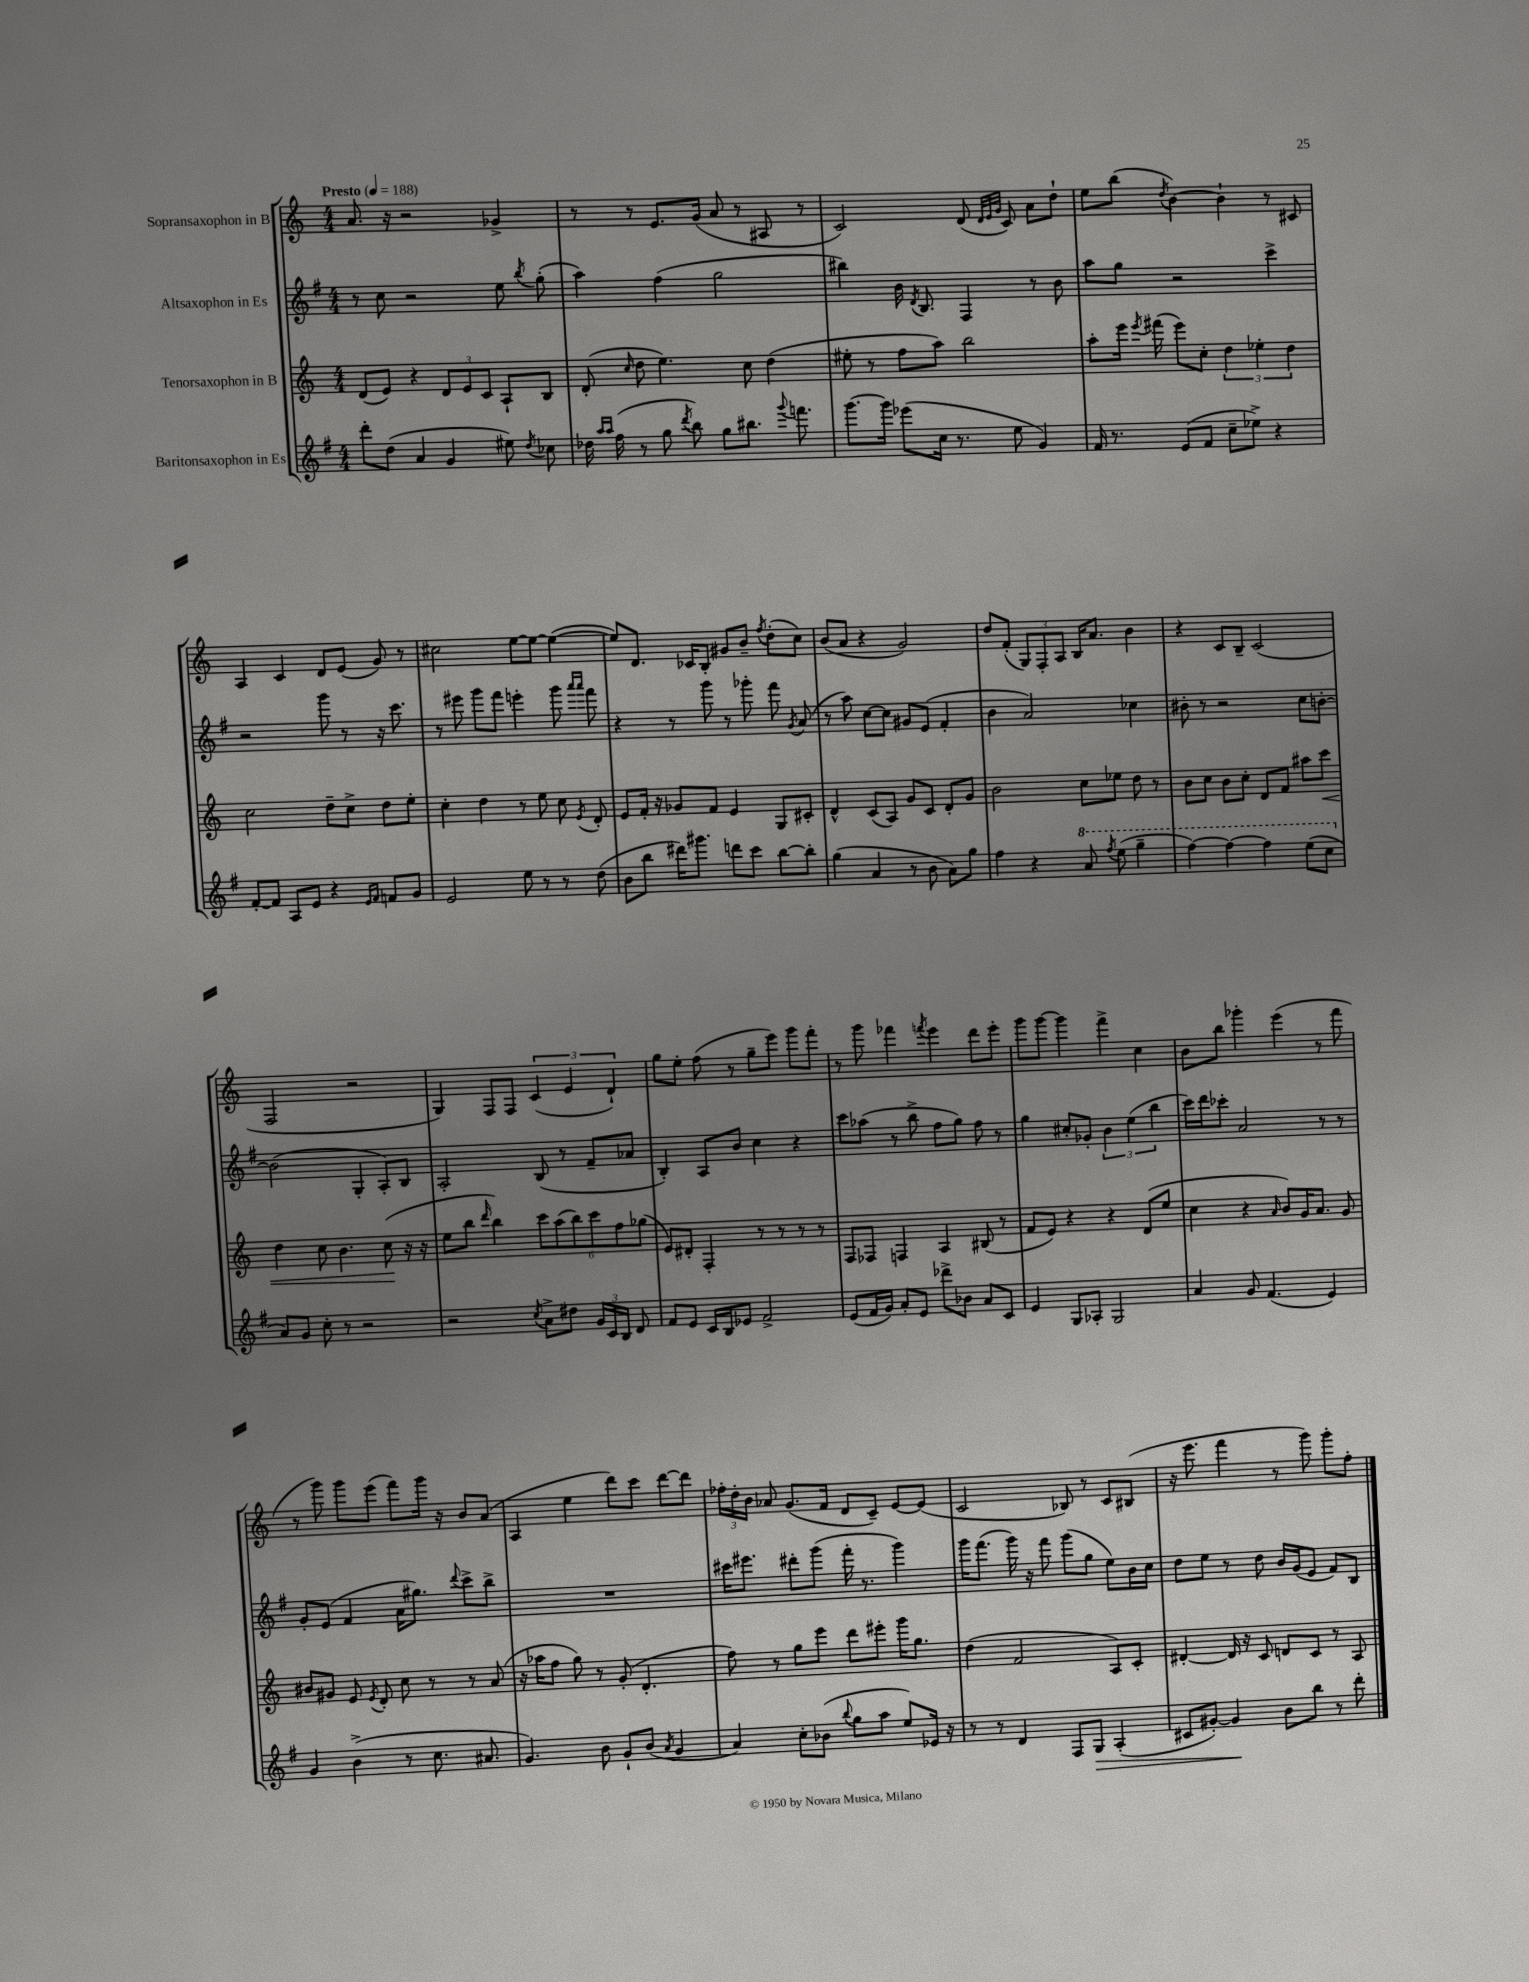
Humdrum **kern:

**kern	**dynam	**kern	**dynam	**kern	**kern
*part4	*part4	*part3	*part3	*part2	*part1
*staff4	*staff4	*staff3	*staff3	*staff2	*staff1
*I"Baritonsaxophon in Es	*	*I"Tenorsaxophon in B	*	*I"Altsaxophon in Es	*I"Sopransaxophon in B
*clefG2	*	*clefG2	*	*clefG2	*clefG2
*k[f#]	*	*k[]	*	*k[f#]	*k[]
*M4/4	*	*M4/4	*	*M4/4	*M4/4
*MM188	*	*MM188	*	*MM188	*MM188
=1	=1	=1	=1	=1	=1
!	!	!	!	!	!LO:TX:a:B:t=Presto
8ddd'\L	.	(8d/L	.	8r	8.a/
(8dd\J	.	8e/J)	.	8cc\	.
.	.	.	.	.	16r
4a/	.	4r	.	2r	2r
4g/	.	12d/L	.	.	.
.	.	12e/	.	.	.
.	.	12c/J	.	.	.
8ee#X\)	.	8A`/L	.	8ee\	4g-X^/
8qdd/	.	.	.	8qbb/	.
8cc-X\	.	8B/J	.	(8gg'\	.
=2	=2	=2	=2	=2	=2
16dd-X\	.	(8d'/	.	4aa\)	8r
16qqaa/LL	.	.	.	.	.
16qqaa/JJ	.	.	.	.	.
(16ff#\	.	.	.	.	.
.	.	16qqcc/	.	.	.
8r	.	8dd\	.	.	8r
8gg\	.	4.ee\)	.	(4ff#\	8.e/L
8qddd/	.	.	.	.	.
8bb\)	.	.	.	.	.
.	.	.	.	.	(16g/Jk
8gg\L	.	.	.	2gg\	8a/
8.bb#X\J	.	8cc\	.	.	8r
.	.	(4dd\	.	.	8A#X/
8qqggg/	.	.	.	.	.
8.fffn\	.	.	.	.	.
.	.	.	.	.	8r
=3	=3	=3	=3	=3	=3
[8.ggg\L	.	8ee#X'\	.	4bb#X\)	2c/)
.	.	8r	.	.	.
16ggg\Jk]	.	.	.	.	.
(8eee-X\L	.	8ff\L	.	16b\	.
.	.	.	.	8qd/	.
.	.	.	.	8.B/	.
16cc\Jk	.	8aa\J)	.	.	.
8.r	.	.	.	.	.
.	.	2bb\	.	4F#/	(8d/
.	.	.	.	.	32qqd/LLL
.	.	.	.	.	32qqe/
.	.	.	.	.	32qqg/JJJ
8ee\	.	.	.	.	8c/)
4g/)	.	.	.	8r	8a\L
.	.	.	.	8b\	8dd`\J
=4	=4	=4	=4	=4	=4
16f#/	.	8aa'\L	.	8aa\L	8ee\L
8.r	.	.	.	.	.
.	.	16eee\Jk	.	8gg\J	(8bb\J
.	.	8qeee/	.	.	.
.	.	(16fff#X\	.	.	.
.	.	.	.	.	8qdd/
(8e/L	.	8eee\L)	.	2r	[4b\)
8f#/J	.	8cc'\J	.	.	.
8cc~\L	.	6dd\	.	.	4b`\]
8ee-X^\J)	.	.	.	.	.
.	.	6ee-X'\	.	.	.
4r	.	.	.	4ccc^\	8r
.	.	6dd\	.	.	.
.	.	.	.	.	8c#X/
!!LO:LB:g=z
=5	=5	=5	=5	=5	=5
[8f#'/L	.	2cc\	.	2r	4A/
8f#/J]	.	.	.	.	.
8A/L	.	.	.	.	4c/
8e/J	.	.	.	.	.
4r	.	8dd~\L	.	8ggg\	8d/L
.	.	8cc^\J	.	8r	(8e/J
16qqe/LL	.	.	.	.	.
16qqf#/JJ	.	.	.	.	.
8fn/L	.	8dd\L	.	16r	8g/)
.	.	.	.	8.ccc\	.
8g/J	.	8ee'\J	.	.	8r
=6	=6	=6	=6	=6	=6
2e/	.	4cc'\	.	8r	2cc#X\
.	.	.	.	8eee#X\	.
.	.	4dd\	.	8ggg\L	.
.	.	.	.	8fff#\J	.
8ee\	.	8r	.	4eeen'\	[8ee\L
8r	.	8ee\	.	.	8ee\J_
8r	.	8cc\	.	8ggg\	(4ee\_
.	.	.	.	16qqaaa/LL	.
.	.	8qe/	.	16qqaaa/JJ	.
(8dd\	.	8d'/	.	8fff#\	.
=7	=7	=7	=7	=7	=7
8b\L	.	8e/L	.	4r	8ee/L])
8bb\J	.	16f'/Jk	.	.	8.d/J
.	.	16r	.	.	.
16ddd#X\KL)	.	8g-X/L	.	8r	.
8.ggg#X\J	.	.	.	.	16c-X/KL
.	.	8f/J	.	8ggg\	8B'/J
8dddn\L	.	4e/	.	8r	8g#X/L
8ccc\J	.	.	.	8ggg-X'\	8b~/J
.	.	.	.	.	8qff/
[8bb\L	.	8G/L	.	8fff#\	(8dd'\L
.	.	.	.	8qg/	.
8bb'\J]	.	8c#X'/J	.	(8a/	8cc\J)
=8	=8	=8	=8	=8	=8
(4gg\	.	4d^^/	.	8r	(8b/L
.	.	.	.	8aa\)	8a/J
4a/	.	(8c/L	.	[8cc\L	4r
.	.	8A/J)	.	8cc\J]	.
8r	.	8g/L	.	8g#X/L	2g/)
8b\	.	8c/J	.	(8e/J	.
8a\L)	.	8d'/L	.	4f#'/	.
8gg\J	.	8g/J	.	.	.
=9	=9	=9	=9	=9	=9
4ff#\	.	2b\	.	4b\	8dd/L
.	.	.	.	.	(8f'/J
4r	.	.	.	2a/)	12G/L)
.	.	.	.	.	12F'/
.	.	.	.	.	12A/J
*8va	*	*	*	*	*
8aa/	.	8cc\L	.	.	16B/KL
.	.	.	.	.	8.a/J
8qfff#/	.	.	.	.	.
(8eee\	.	8ee-X\J	.	.	.
4ggg~\	.	8dd\	.	4cc-X\	4b\
.	.	8r	.	.	.
=10	=10	=10	=10	=10	=10
[4fff#\)	.	8b\L	.	8b#X'\	4r
.	.	8cc\J	.	8r	.
4fff#\_	.	8b\L	.	2r	8c/L
.	.	8cc'\J	.	.	8B~/J
4fff#\]	.	8d/L	.	.	(2c/
.	.	8f/J	.	.	.
(8eee\L	.	8aa#X\L	.	8cc\L	.
!	!	!	!LO:HP:b	!	!
8ccc\J	.	8ccc\J	<	[8bn'\J	.
!!LO:LB:g=z
=11	=11	=11	=11	=11	=11
*X8va	*	*	*	*	*
8a/L)	.	4dd\	.	(2b\]	2F/
8g/J	.	.	.	.	.
8cc'\	.	8cc\	.	.	.
8r	.	4.b\	.	.	.
2r	.	.	.	4G'/	2r
.	.	(8cc\	.	8A'/L)	.
.	.	16r	[	8B/J	.
.	.	16r	.	.	.
=12	=12	=12	=12	=12	=12
2r	.	8ee\L	.	2A'/	4G/)
.	.	8bb\J	.	.	.
.	.	16qqddd/	.	.	.
.	.	4bb\)	.	.	8F/L
.	.	.	.	.	8F/J
8qcc/	.	.	.	.	.
8a^\L	.	12ccc\L	.	(8B/	(6c/
.	.	(12aa\	.	.	.
8dd#X\J	.	.	.	8r	.
.	.	12bb\)	.	.	6e/
24g/LL	.	12ccc\	.	8f#~/L	.
24c/	.	.	.	.	.
24B/JJ	.	12ff\	.	.	6d`/)
8d/	.	.	.	8a-X/J	.
.	.	(12gg-X\J	.	.	.
=13	=13	=13	=13	=13	=13
8f#/L	.	8e/L)	.	4B'/)	8gg\L
8e/J	.	8d#X'/J	.	.	8ee'\J
16c/LL	.	4F'/	.	8A/L	(8ff\
16B/J	.	.	.	.	.
8e-X/J	.	.	.	8b/J	8r
2f#^/	.	8r	.	4cc\	8gg~\L
.	.	8r	.	.	8eee\J)
.	.	8r	.	4r	8ggg\L
.	.	8r	.	.	8fff'\J
=14	=14	=14	=14	=14	=14
(8e/L	.	8F/L	.	8ccc\L	8r
16f#/L	.	8F-X/J	.	(8aa-X\J	8ggg\
16g/JJ)	.	.	.	.	.
8a'/L	.	4Fn/	.	8r	4fff-X\
8e/J	.	.	.	8bb^\	.
.	.	.	.	.	8qfffn/
8ddd-X^\L	.	4A/	.	8ff#\L	4eee\
8b-X\J	.	.	.	8gg\J)	.
8a/L	.	(8B#X/	.	8ff#\	8ddd\L
8c/J	.	8r	.	8r	8eee'\J
=15	=15	=15	=15	=15	=15
4e/	.	8f/L	.	4gg\	8ggg\L
.	.	8e/J)	.	.	[8ggg\J
8G/L	.	4r	.	8cc#X'/L	4ggg\]
8A-X'/J	.	.	.	8g-X'/J	.
2G/	.	4r	.	6b\	4fff^\
.	.	.	.	(6ee\	.
.	.	(8d/L	.	.	4cc\
.	.	.	.	6bb\	.
.	.	8ee/J	.	.	.
=16	=16	=16	=16	=16	=16
4a/	.	4cc\	.	16ccc\LL)	8b\L
.	.	.	.	16ddd\J	.
.	.	.	.	8ccc-X'\J	8bb\J
8g/	.	4r	.	2a/	4ggg-X'\
(4.f#/	.	.	.	.	.
.	.	16qqa/	.	.	.
.	.	8b/L)	.	.	(4eee\
.	.	16g/K	.	.	.
.	.	8.a/J	.	.	.
4e/)	.	.	.	8r	8r
.	.	8g/	.	8r	8fff\
!!LO:LB:g=z
=17	=17	=17	=17	=17	=17
4g/	.	8b#X/L	.	8g'/L	8r
.	.	8g#X/J	.	(8e/J	8ggg\)
(4b^\	.	8e/	.	4f#/	8ggg\L
.	.	8qe/	.	.	.
.	.	8d'/	.	.	(8eee\J
8r	.	8cc\	.	16a\KL	8fff\L)
.	.	.	.	8.gg#X\J)	.
8.cc\	.	8r	.	.	16ggg\Jk
.	.	.	.	.	16r
.	.	.	.	8qqddd/	.
.	.	8r	.	8ccc^\L	8b/L
8.a#X/	.	.	.	.	.
.	.	(8a/	.	8bb^\J	(8a/J
=18	=18	=18	=18	=18	=18
4.g/)	.	16r	.	1r	4A/
.	.	16aa-X\KL	.	.	.
.	.	8ff\J	.	.	.
.	.	8gg\)	.	.	4ee\
8b\	.	8r	.	.	.
8g`/L	.	(8g'/	.	.	8ddd\L)
(8b/J	.	4.d'/	.	.	8ccc\J
8qa/	.	.	.	.	.
4g/	.	.	.	.	[8ddd\L
.	.	.	.	.	8ddd\J]
=19	=19	=19	=19	=19	=19
4a/)	.	8ff\)	.	16ccc#X\KL	24ff-X'\LL
.	.	.	.	.	24dd'\
.	.	.	.	8.eee#X\J	.
.	.	.	.	.	24b\JJ
.	.	8r	.	.	8a-X/
8cc'\L	.	8gg\L	.	8ddd#X'\L	(8.g/L
(8b-X\J	.	8eee\J	.	(8ggg\J	.
.	.	.	.	.	16f/Jk
8qqbb/	.	.	.	.	.
8gg\L	.	8ddd\L	.	16fff#'\	8d/L
.	.	.	.	8.r	.
8aa\J	.	8eee#X'\J	.	.	8c~/J)
8ee/L)	.	16ggg\KL	.	4ggg\)	[8e/L
.	.	8.gg\J	.	.	.
16e-X/Jk	.	.	.	.	(8e/J]
16r	.	.	.	.	.
=20	=20	=20	=20	=20	=20
8r	.	(4dd\	.	16ggg\KL	2c/
.	.	.	.	(8.fff#\J	.
8r	.	.	.	.	.
4d/	.	2f/	.	16ggg\)	.
.	.	.	.	16r	.
.	.	.	.	8fff#\	.
8F#/L	.	.	.	(8ggg\L	8B-X/)
!	!LO:HP:b	!	!	!	!
8G/J	>	.	.	8gg\J	8r
(4A'/	.	8A/L)	.	8ee\L)	8c/L
.	.	8c'/J	.	16b\L	(8B#X/J
.	.	.	.	16cc\JJ	.
=21	=21	=21	=21	=21	=21
8c#X/L	.	[4d#X'/	.	8dd\L	16r
.	.	.	.	.	8.eee\
[8g#X'/J)	.	.	.	8ee\J	.
4g#/]	.	16d#/]	.	8r	4fff\
.	.	16r	.	.	.
.	.	8c/	.	8dd\	.
8b\L	]	8dn/L	.	16b/LL	8r
.	.	.	.	(16g/J	.
8bb\J	.	8c/J	.	8e/J	8ggg\)
8r	.	8r	.	8f#/L)	8ggg'\L
8ddd'\	.	8A/	.	8B/J	8ff'\J
==	==	==	==	==	==
*-	*-	*-	*-	*-	*-
